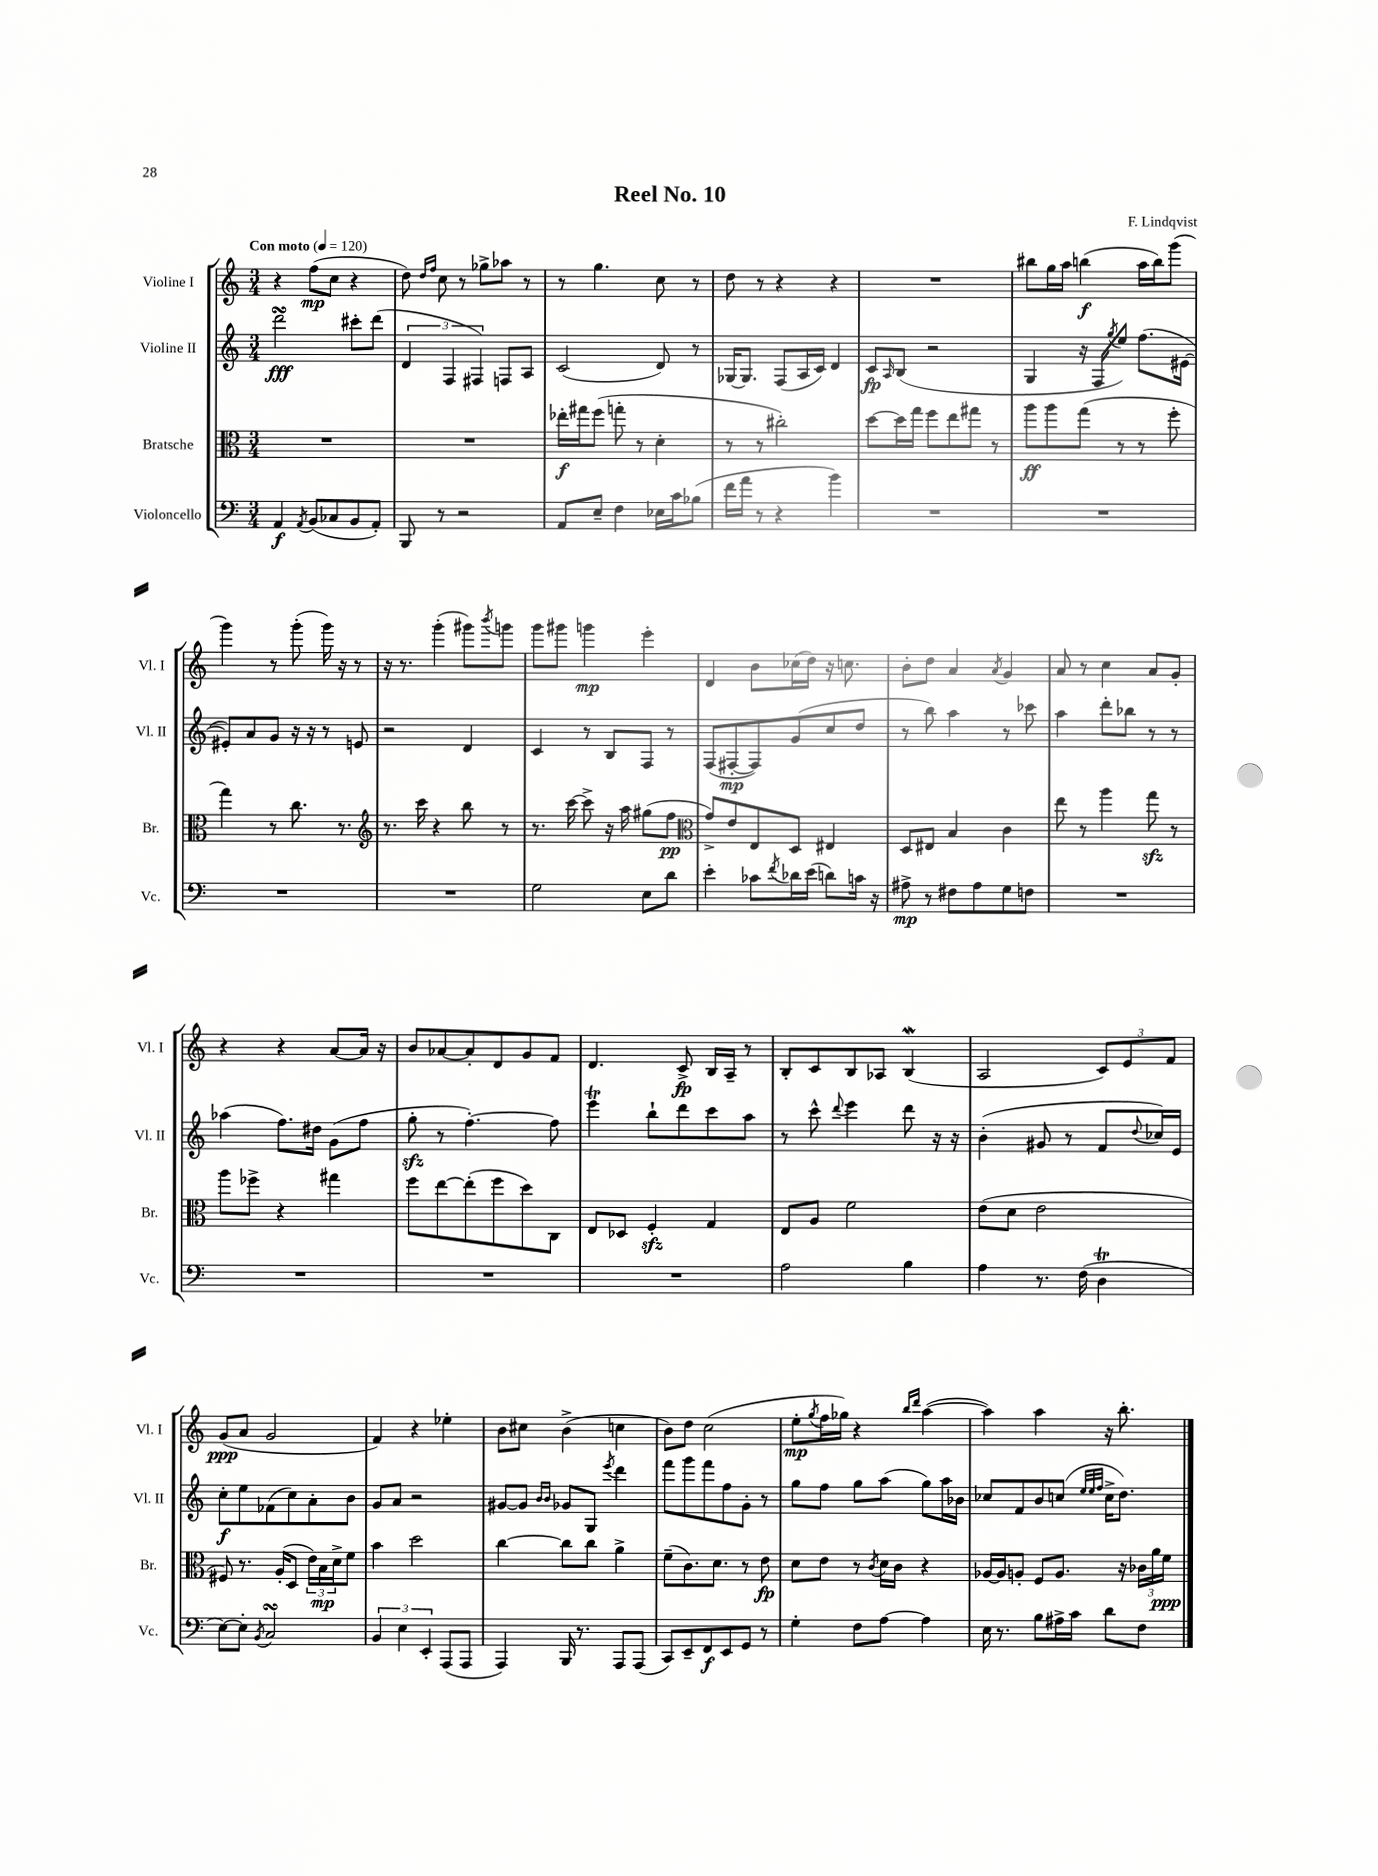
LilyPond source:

\header { title = "Reel No. 10" composer = "F. Lindqvist" }
<<
\new StaffGroup <<
\new Staff = "s0" \with { instrumentName = "Violine I" shortInstrumentName = "Vl. I" } {
    \clef treble \key c \major \numericTimeSignature \time 3/4 \tempo "Con moto" 4 = 120
    r4 f''8\mp( c''8 r4 |
    d''8) \grace { d''16 f''16 } c''8 r8 ges''8-> aes''8 r8 |
    r8 g''4. c''8 r8 |
    d''8 r8 r4 r4 |
    R2. |
    bis''8 g''16 a''16 b''4\f( a''16 b''16) g'''8( |
    g'''4) r8 g'''8-.( g'''16) r16 r8 |
    r16 r8. g'''4-.( gis'''8) \acciaccatura { b'''8 } g'''8 |
    g'''8 gis'''8 g'''4\mp e'''4-. |
    d'4 b'8 ces''16( d''16) r16 c''8. |
    b'8-. d''8 a'4 \acciaccatura { a'8 } g'4 |
    a'8 r8 c''4 a'8 g'8-. |
    r4 r4 a'8~ a'16 r16 |
    b'8 aes'8~ aes'8-. d'8 g'8 f'8 |
    d'4. c'8->\fp b16 a16-- r8 |
    b8-. c'8 b8 aes8 b4\mordent( |
    a2 \tuplet 3/2 { c'8) e'8 f'8 } |
    g'8\ppp( a'8 g'2 |
    f'4) r4 ees''4-. |
    b'8 cis''8 b'4->( c''4 |
    b'8) d''8 c''2( |
    e''8-.\mp \acciaccatura { g''8 } f''16 ges''16) r4 \grace { b''16 d'''16 } a''4~( |
    a''4) a''4 r16 b''8.-. \bar "|." |
}
\new Staff = "s1" \with { instrumentName = "Violine II" shortInstrumentName = "Vl. II" } {
    \clef treble \key c \major \numericTimeSignature \time 3/4
    d'''2\turn\fff cis'''8-. d'''8( |
    \tuplet 3/2 { d'4 f4 fis4) } f8 a8 |
    c'2( d'8) r8 |
    ges16~ ges8. f8( a16 c'16) d'4 |
    c'8\fp \grace { a16 } b8( r2 |
    g4 r16 f16 \acciaccatura { g''8 } e''8) f''8.( eis'16~ |
    eis'8-.) a'8 g'8 r16 r16 r8 e'8 |
    r2 d'4 |
    c'4 r8 b8 f8 r8 |
    f8( fis8~-.\mp fis8) g'8( c''8 d''8 |
    r8 b''8) a''4 r8 ces'''8 |
    a''4 d'''8-. bes''8 r8 r8 |
    aes''4( f''8.) dis''16 g'8( f''8 |
    g''8-.\sfz r8 f''4.~-.) f''8 |
    e'''4\trill b''8-! d'''8 c'''8 a''8 |
    r8 c'''8-^ \appoggiatura { d'''8 } e'''4 d'''8 r16 r16 |
    b'4-.( gis'8 r8 f'8 \appoggiatura { d''8 } ces''16) e'16 |
    c''8-.\f e''8 fes'8( c''8) a'8-. b'8 |
    g'8 a'8 r2 |
    gis'8~ gis'8 \grace { b'16 b'16 } ges'8 g8 \acciaccatura { e'''8 } d'''4 |
    f'''8 g'''8 f'''8 f''8 g'8-. r8 |
    g''8 f''8 g''8 a''8( g''8) a''16 bes'16 |
    ces''8 f'8 b'8 c''8( \grace { e''32 e''32 f''32 } c''16-> d''8.) \bar "|." |
}
\new Staff = "s2" \with { instrumentName = "Bratsche" shortInstrumentName = "Br." } {
    \clef alto \key c \major \numericTimeSignature \time 3/4
    R2. |
    R2. |
    ees''16-.\f gis''16 f''8( g''8-. r8 d'4-. |
    r8 r8 cis''2-.) |
    d''8~ d''16 g''16 f''8 e''8 gis''8 r8 |
    a''8\ff a''8 g''8( r8 r8 f''8-. |
    g''4) r8 c''8. r8. |
    \clef treble r8. c'''16 r4 b''8 r8 |
    r8. c'''16~ c'''8-> r16 a''16 gis''8( f''8\pp |
    \clef alto g'8->) e'8 e8 d8 eis4 |
    d8 eis8 b4 c'4 |
    e''8 r8 a''4 g''8\sfz r8 |
    a''8 fes''8-> r4 gis''4 |
    f''8 e''8~ e''8-.( f''8 d''8) c8 |
    e8 des8 f4-.\sfz g4 |
    e8 a8 f'2 |
    e'8( d'8 e'2 |
    fis8) r8. a16-.( d8 \tuplet 3/2 { e'16) b16\mp d'16-> } f'8 |
    b'4 d''2 |
    c''4~ c''8 c''8 a'4-> |
    f'8--( c'8.) d'8. r8 e'8\fp |
    d'8 e'8 r8 \acciaccatura { c'8 } d'16 c'16 r4 |
    aes16~ aes16 a8-. f8 a8. r16 \tuplet 3/2 { ces'16 a'16 f'16\ppp } \bar "|." |
}
\new Staff = "s3" \with { instrumentName = "Violoncello" shortInstrumentName = "Vc." } {
    \clef bass \key c \major \numericTimeSignature \time 3/4
    a,4\f \acciaccatura { a,8 } b,8( ces8 b,8 a,8-.) |
    b,,8 r8 r2 |
    a,8 e8-- f4 ees16 c'16 bes8( |
    f'16 a'16 r8 r4 b'4) |
    R2. |
    R2. |
    R2. |
    R2. |
    g2 e8 d'8 |
    e'4-. ces'8 \acciaccatura { f'8 } des'16 e'16( d'8) c'16 r16 |
    ais8->\mp r8 fis8 ais8 g8 f8 |
    R2. |
    R2. |
    R2. |
    R2. |
    a2 b4 |
    a4 r8. f16( d4\trill |
    e8~) e8-. \acciaccatura { b,8 } c2\turn |
    \tuplet 3/2 { b,4 e4 e,4-. } a,,8( a,,8 |
    a,,4) b,,16 r8. a,,8 a,,8( |
    c,8) e,8-- f,8\f e,8 g,8 r8 |
    g4-. f8 a8~ a4 |
    e16 r8. b8 ais16-> c'16 d'8 f8 \bar "|." |
}
>>
>>
\layout { \context { \Score \remove "Bar_number_engraver" } }
